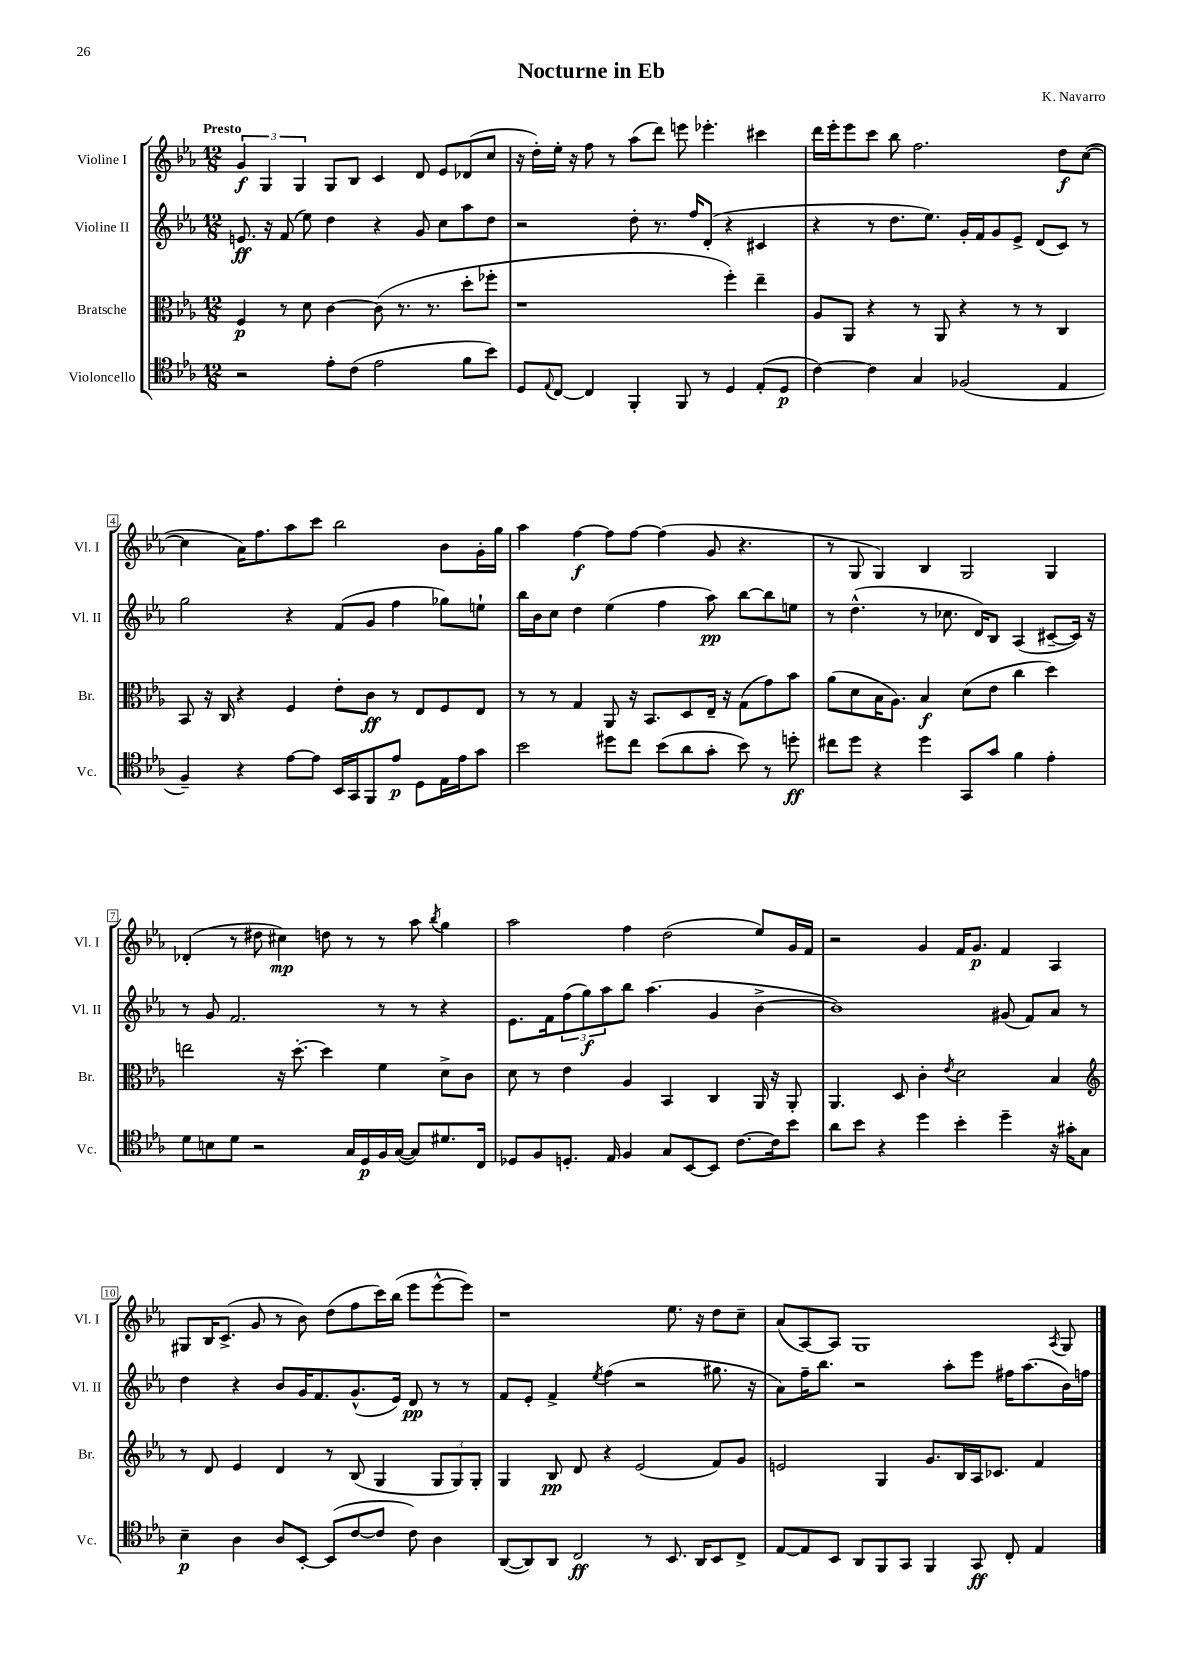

**kern	**kern	**kern	**kern
*staff4	*staff3	*staff2	*staff1
*clefC4	*clefC3	*clefG2	*clefG2
*k[b-e-a-]	*k[b-e-a-]	*k[b-e-a-]	*k[b-e-a-]
*M12/8	*M12/8	*M12/8	*M12/8
2r	4F	8.e	6g
.	.	.	6G
.	.	16r	.
.	8r	(8f	.
.	.	.	6G
.	8d	8ee-)	.
8e-'	[4c	4dd	8G
(8c	.	.	8B-
2e-	(8c]	4r	4c
.	8.r	.	.
.	.	8g	8d
.	8.r	.	.
.	.	8cc	8e-
8f	8dd'	8aa-	(8d-
8b-)	8ff-'	8dd	8cc
=	=	=	=
8D	1r	2r	16r
.	.	.	16dd')
8qqE-	.	.	.
[8C	.	.	16ee-'
.	.	.	16r
4C]	.	.	8ff
.	.	.	8r
4FF'	.	8dd'	(8aa-
.	.	8.r	8ddd)
8FF	.	.	8eee
.	.	16ff	.
8r	.	(8d'	4.eee-'
4D	4ff')	4r	.
(8E-'	4ee-~	4c#	4ccc#
8D	.	.	.
=	=	=	=
[4c)	8A-	4r	16ddd
.	.	.	16eee-'
.	8AA-	.	8eee-
4c]	4r	8r	8ccc
.	.	8.dd	8bb-
4G	8r	.	2.ff
.	.	8.ee-)	.
.	8AA-	.	.
(2F-	4r	16g'	.
.	.	16f	.
.	.	8g	.
.	8r	8e-^	.
.	8r	(8d	.
4E-	4C	8c)	8dd
.	.	8r	([8cc
=	=	=	=
4F~)	8BB-	2gg	4cc]
.	16r	.	.
.	16C	.	.
4r	4r	.	16a-)
.	.	.	8.ff
[8e-	4F	4r	8aa-
8e-]	.	.	8ccc
16BB-	8e-'	(8f	2bb-
16GG	.	.	.
8FF	8c	8g	.
8e-	8r	4ff	.
8D	8E-	.	.
16E-	8F	8gg-)	8b-
16e-	.	.	.
8g	8E-	8ee`	16g'
.	.	.	16gg
=	=	=	=
2b-	8r	16bb-	4aa-
.	.	16b-	.
.	8r	8cc	.
.	4G	4dd	[4ff
8dd#	8AA-	(4ee-	8ff]
8cc	16r	.	[8ff
.	8.BB-	.	.
(8b-	.	4ff	(4ff]
8a-	8D	.	.
8g'	16E-~	8aa-)	8g
.	16r	.	.
8b-)	(8G	[8bb-	4.r
8r	8g)	8bb-]	.
8dd'	8b-	8ee	.
=	=	=	=
8cc#	(8a-	8r	8r
8dd	8d	(4.dd^^	8G
4r	16B-	.	4G)
.	8.A-)	.	.
4dd	4B-	8r	4B-
.	.	8.cc-	.
8GG	(8d	.	2G
.	.	16d)	.
8g	8e-	8B-	.
4f	4cc	(4A-	.
4e-'	4dd)	[8c#~	4G
.	.	16c#])	.
.	.	16r	.
=	=	=	=
8d	2ee	8r	(4d-'
8B	.	8g	.
8d	.	2.f	8r
2r	.	.	8dd#
.	16r	.	4cc#)
.	[8.dd'	.	.
.	4dd]	.	8dd
16G	.	.	8r
16D	.	.	.
16F	4f	8r	8r
([16G	.	.	.
8G])	.	8r	8aa-
.	.	.	8qbb-
8.d#	8d^	4r	4gg
.	8c	.	.
16C	.	.	.
=	=	=	=
8D-	8d	8.e-	2aa-
8F	8r	.	.
.	.	16f	.
8.D'	4e-	(12ff	.
.	.	12gg)	.
.	.	12aa-	.
16E-	.	.	.
4F	4A-	8bb-	4ff
.	.	(4.aa-	.
8G	4BB-	.	(2dd
[8BB-	.	.	.
8BB-]	4C	4g	.
[8.c	.	.	.
.	16AA-	[4b-^	8ee-)
16c]	16r	.	.
8b-	8AA-'	.	16g
.	.	.	16f
=	=	=	=
8a-	4.AA-	1b-])	2r
8b-	.	.	.
4r	.	.	.
.	8D	.	.
4dd	4c'	.	4g
.	8qe-	.	.
4b-'	2d	.	16f
.	.	.	8.g
4dd~	.	(8g#	4f
.	.	8f)	.
16r	4B-	8a-	4A-
16g#'	.	.	.
8G	.	8r	.
=	=	=	=
*	*clefG2	*	*
4B-~	8r	4dd	8G#
.	8d	.	16B-
.	.	.	(8.c^
4A-	4e-	4r	.
.	.	.	8g
8A-	4d	8b-	8r
[8BB-'	.	16g	8b-)
.	.	8.f	.
(8BB-]	8r	.	(8dd
[8c	(8B-	(8.g^^	8ff
8c]	4G	.	16ccc)
.	.	16e-)	(16bb-
8c)	.	8d	8eee-
4A-	12G	8r	[8eee-^^
.	12G)	.	.
.	.	8r	8eee-])
.	12G'	.	.
=	=	=	=
([8AA-	4G	8f	1r
8AA-])	.	8e-'	.
8AA-	8B-	4f^	.
2C	8d	.	.
.	.	8qee-	.
.	4r	(4ff	.
.	(2e-	2r	.
8r	.	.	.
8.BB-	.	.	8.ee-
16AA-	.	.	16r
8BB-	8f)	8.gg#	8dd
8C^	8g	.	8cc~
.	.	16r	.
=	=	=	=
[8E-	2e	8a-)	(8a-
8E-]	.	16ff~	[8A-)
.	.	8.bb-	.
8BB-	.	.	8A-]
8AA-	.	2r	1G
8FF	4G	.	.
8GG	.	.	.
4FF	8.g	.	.
.	.	8aa-'	.
.	16B-	.	.
8GG	16A-	8eee-	.
.	8.c-	.	.
8C'	.	16ff#	.
.	.	(8.aa-	.
4E-	4f	.	.
.	.	.	8qA-
.	.	16b-)	8G
.	.	16ff	.
==	==	==	==
*-	*-	*-	*-
